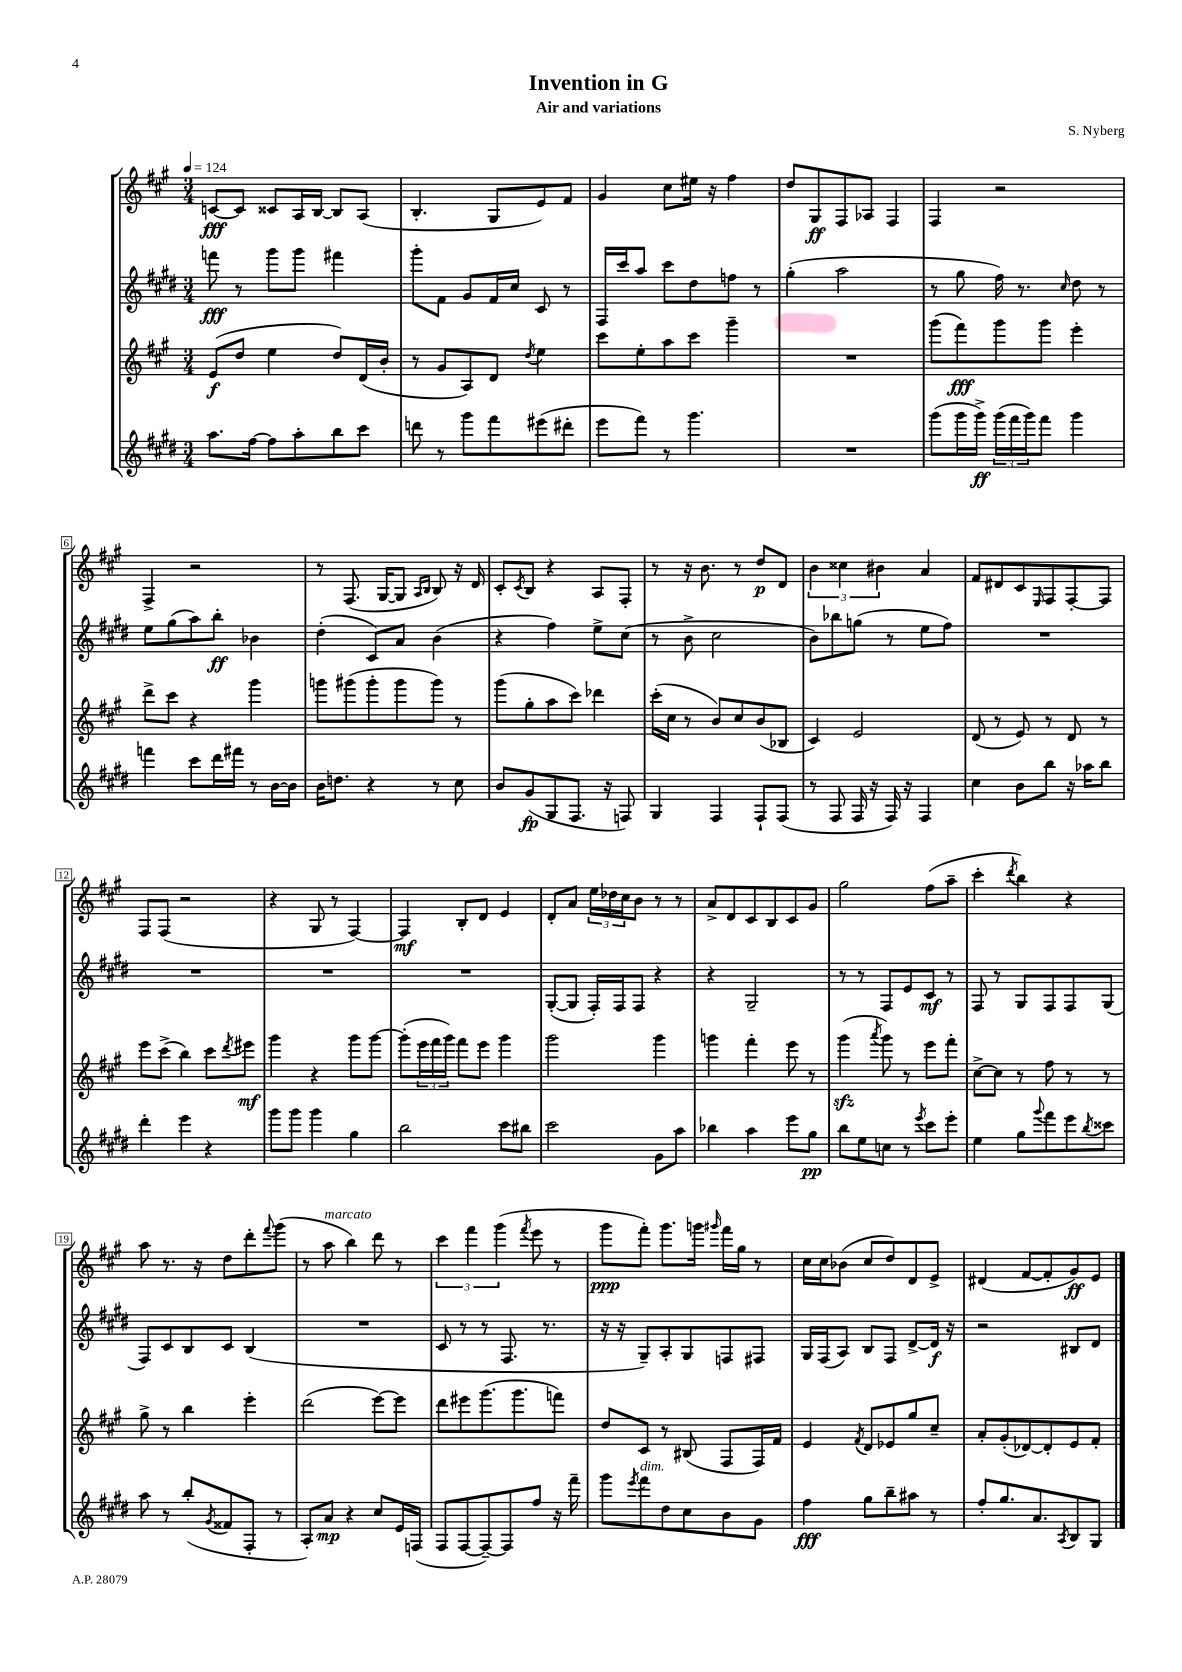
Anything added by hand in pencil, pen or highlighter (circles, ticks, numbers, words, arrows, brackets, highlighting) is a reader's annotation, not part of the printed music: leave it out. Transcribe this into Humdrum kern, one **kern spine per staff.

**kern	**kern	**kern	**kern
*staff4	*staff3	*staff2	*staff1
*clefG2	*clefG2	*clefG2	*clefG2
*k[f#c#g#d#]	*k[f#c#g#]	*k[f#c#g#d#]	*k[f#c#g#]
*M3/4	*M3/4	*M3/4	*M3/4
*MM124	*MM124	*MM124	*MM124
8.aa	(8e	8fff	[8c
.	8dd	8r	8c]
[16ff#	.	.	.
8ff#]	4ee	8ggg#	8c##
8aa'	.	8ggg#	16A
.	.	.	[16B
8bb	8dd)	4fff#	8B]
8ccc#	(16d	.	(8A
.	16b'	.	.
=	=	=	=
8ddd	8r	8ggg#'	4.B'
8r	8g#	8f#	.
8ggg#	8A)	8g#	.
8fff#	8d	16f#	8G#
.	.	16cc#	.
.	8qdd	.	.
(8eee#	4ee	8c#	8e)
8ddd#'	.	8r	8f#
=	=	=	=
8eee	8ccc#	16F#	4g#
.	.	16ccc#	.
8fff#)	8ee'	8aa	.
8r	8aa	8ccc#	8cc#
4.ggg#	8ccc#	8dd#	16ee#
.	.	.	16r
.	4ggg#~	8ff	4ff#
.	.	8r	.
=	=	=	=
2.r	2.r	(4gg#'	8dd
.	.	.	8G#
.	.	2aa	8F#
.	.	.	8A-
.	.	.	4F#
=	=	=	=
(8ggg#	(8ggg#	8r	4F#
16ggg#	8fff#)	8gg#	.
16ggg#^)	.	.	.
(24ggg#	8ggg#	16ff#)	2r
24fff#	.	.	.
.	.	8.r	.
24ggg#)	.	.	.
8fff#	8ggg#	.	.
.	.	16qqcc#	.
4ggg#	4eee'	8dd#	.
.	.	8r	.
=	=	=	=
4fff	8ddd^	8ee	4F#^
.	8ccc#	(8gg#	.
8ccc#	4r	8aa)	2r
16ddd#	.	8bb'	.
16fff#	.	.	.
8r	4ggg#	4b-	.
[16b	.	.	.
16b]	.	.	.
=	=	=	=
16b	8ggg	(4dd#'	8r
8.dd	.	.	.
.	(8ggg#	.	(8.F#
4r	8ggg#'	8c#)	.
.	.	.	[16G#
.	8ggg#	8a	8G#]
.	.	.	16qqA
.	.	.	16qqB
8r	8ggg#)	(4b	8B)
8cc#	8r	.	16r
.	.	.	16d
=	=	=	=
8b	(8ggg#	4r	8c#'
.	.	.	8qc#
(8g#	8gg#'	.	8B
8G#	8aa	4ff#)	4r
8.F#	8ccc#)	.	.
.	4ddd-	8ee^	8A
16r	.	.	.
8F)	.	(8cc#	8F#'
=	=	=	=
4G#	(16ccc#'	8r	8r
.	16cc#	.	.
.	8r	8b^	16r
.	.	.	8.b
4F#	8b)	2cc#	.
.	8cc#	.	8r
8F#`	(8b	.	8dd
(8F#	8B-	.	8d
=	=	=	=
8r	4c#)	8b)	6b
8F#	.	8bb-	.
.	.	.	6cc##
16F#	2e	(8gg	.
16r	.	.	.
.	.	.	6b#
16F#)	.	8r	.
16r	.	.	.
4F#	.	8ee	4a
.	.	8ff#)	.
=	=	=	=
4cc#	(8d	2.r	8f#
.	8r	.	8d#
8b	8e)	.	8c#
.	.	.	16qqE
8bb	8r	.	8F#
16r	8d	.	[8F#'
16aa-	.	.	.
8bb	8r	.	8F#]
=	=	=	=
4ddd#'	8eee	2.r	8F#
.	(8ccc#^	.	(8F#
4eee	4bb)	.	2r
4r	8ccc#	.	.
.	8qddd	.	.
.	8eee#	.	.
=	=	=	=
8ggg#	4ggg#	2.r	4r
8ggg#	.	.	.
4ggg#	4r	.	8G#
.	.	.	8r
4gg#	8ggg#	.	[4F#)
.	[8ggg#	.	.
=	=	=	=
2bb	(8ggg#']	2.r	4F#]
.	24eee	.	.
.	24fff#	.	.
.	24ggg#)	.	.
.	8fff#	.	8B'
.	8eee	.	8d
8ccc#	4ggg#	.	4e
8bb#	.	.	.
=	=	=	=
2ccc#	2ggg#	([8G#'	8d'
.	.	8G#]	8a
.	.	16F#')	24ee
.	.	.	24dd-
.	.	16F#	.
.	.	.	24cc#
.	.	8F#	8b
8g#	4ggg#	4r	8r
8aa	.	.	8r
=	=	=	=
4bb-	4ggg	4r	8a^
.	.	.	8d
4aa	4fff#'	2G#~	8c#
.	.	.	8B
8eee	8eee	.	8c#
8gg#	8r	.	8g#
=	=	=	=
8bb	(4ggg#	8r	2gg#
8ee	.	8r	.
.	8qaaa	.	.
8cc	8ggg#)	8F#	.
8r	8r	8e	.
8qeee	.	.	.
8ccc#	8eee	8c#	(8ff#
8eee'	8fff#'	8r	8aa~
=	=	=	=
4ee	[8cc#^	8F#	4ccc#'
.	8cc#]	8r	.
.	.	.	8qddd
8gg#	8r	8G#	4bb)
8qqggg#	.	.	.
8fff#	8ff#	8F#	.
8eee	8r	8F#	4r
8qbb	.	.	.
8ccc##	8r	(8G#	.
=	=	=	=
8aa	8gg#^	8F#)	8aa
8r	8r	8c#	8.r
(8bb'	4bb	8B	.
.	.	.	16r
8qg#	.	.	.
8f##	.	8c#	8dd
8F#'	4eee'	(4B	8ddd'
.	.	.	8qqfff#
8r	.	.	(8ggg#
=	=	=	=
8A')	(2ddd	2.r	8r
8a	.	.	8aa
4r	.	.	4bb)
8cc#	[8eee)	.	8ddd
16e	8eee]	.	8r
(16F	.	.	.
=	=	=	=
8F#	8ddd	8c#	6ccc#
[8F#	8eee#	8r	.
.	.	.	6fff#
8F#~_)	(8.ggg#	8r	.
.	.	.	(6ggg#
8F#]	.	8.F#	.
.	8.ggg#	.	.
.	.	.	8qfff#
8ff#	.	.	8eee
.	.	8.r	.
16r	8fff)	.	8r
16fff#~	.	.	.
=	=	=	=
8ggg#	8dd	16r	8ggg#
.	.	16r	.
8qeee	.	.	.
8fff#	8c#	8G#~)	8fff#')
8dd#	8r	8A'	8.ggg#
8cc#	(8B#	8G#	.
.	.	.	16ggg
.	.	.	16qqggg#
8b	8F#	8F	16fff#
.	.	.	16gg#
8g#	16F#)	8F#	8r
.	16f#	.	.
=	=	=	=
4ff#	4e	16G#	16cc#
.	.	(16F#	16cc#
.	.	8A)	(8b-
.	8qf#	.	.
8gg#	8d	8B	8cc#
8bb~	8e-	8F#	8dd)
8aa#	8gg#	[8d#^	8d
8r	8cc#~	16d#]	8e^
.	.	16r	.
=	=	=	=
8ff#'	8a'	2r	(4d#
8.gg#	(8g#'	.	.
.	[8d-)	.	[8f#
8.a	.	.	.
.	8d-']	.	8f#']
8qA	.	.	.
8B	8e	8B#	8g#)
8G#	8f#'	8d#	8e
==	==	==	==
*-	*-	*-	*-
